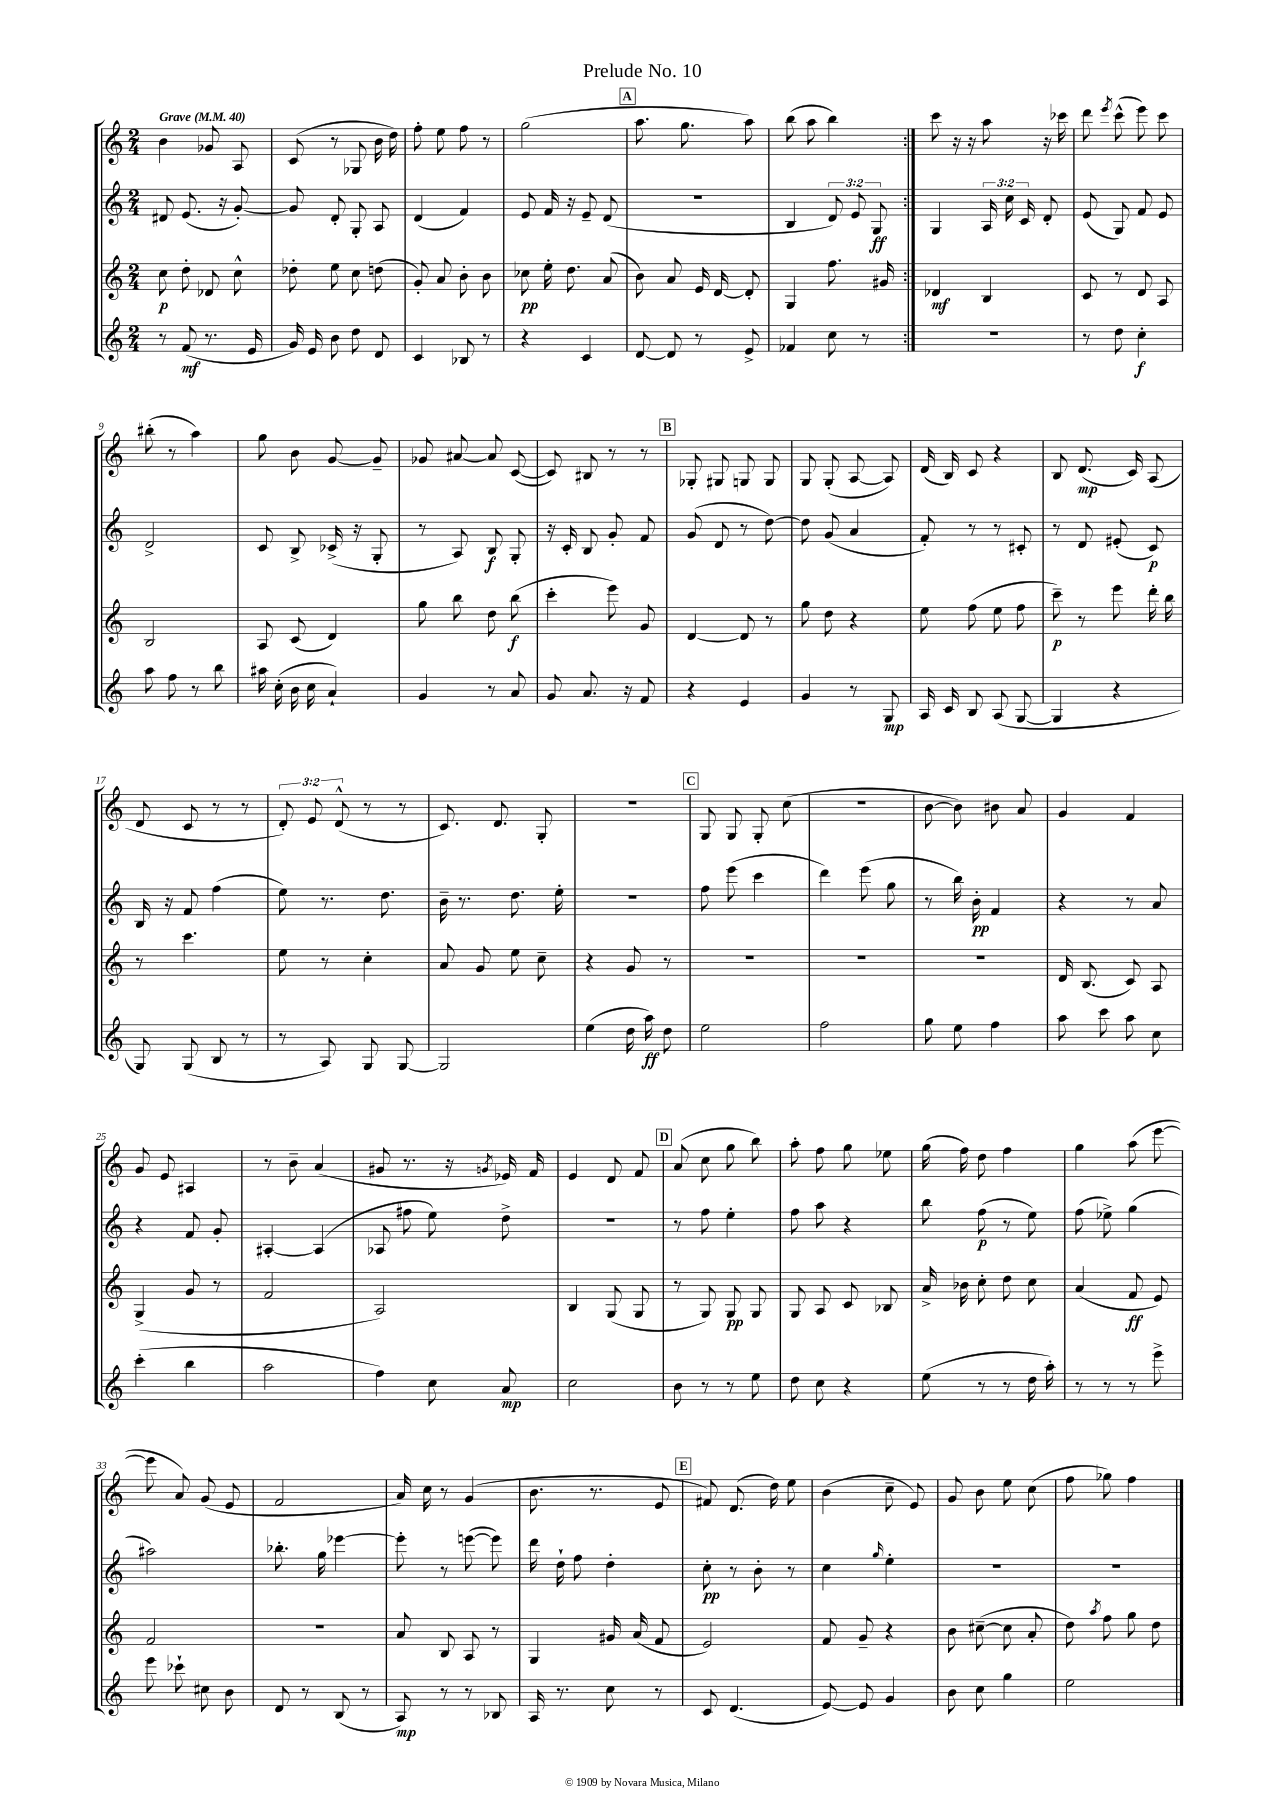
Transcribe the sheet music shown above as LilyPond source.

\header { title = "Prelude No. 10" }
<<
\new StaffGroup <<
\new Staff = "s0" {
    \clef treble \key c \major \numericTimeSignature \time 2/4 \override Staff.TupletNumber.text = #tuplet-number::calc-fraction-text \tempo "Grave" 4 = 40
    \autoBeamOff \repeat volta 2 { b'4 ges'8 a8 |
    c'8( r8 ges8 b'16 d''16) |
    f''8-. e''8 f''8 r8 |
    g''2( |
    \mark \markup { \box "A" } a''8. g''8. a''8) |
    b''8( a''8 b''4) | }
    c'''8 r16 r16 a''8 r16 ces'''16 |
    d'''8 \acciaccatura { e'''8 } c'''8-^( e'''8) c'''8 |
    bis''8-.( r8 a''4) |
    g''8 b'8 g'8~ g'8-- |
    ges'8 ais'8~ ais'8 c'8~( |
    c'8) bis8 r8 r8 |
    \mark \markup { \box "B" } ges8-. gis8 g8 g8 |
    g8 g8-.( a8~ a8) |
    d'16( b16) c'8 r4 |
    b8 d'8.\mp( c'16) a8( |
    d'8 c'8 r8 r8 |
    \tuplet 3/2 { d'8-.) e'8 d'8-^( } r8 r8 |
    c'8.) d'8. g8-. |
    r2 |
    \mark \markup { \box "C" } g8 g8 g8-. c''8( |
    R2 |
    b'8~ b'8) bis'8 a'8 |
    g'4 f'4 |
    g'8 e'8 ais4 |
    r8 b'8-- a'4( |
    gis'8 r8. r16 \acciaccatura { g'8 } ees'16) f'16 |
    e'4 d'8 f'8 |
    \mark \markup { \box "D" } a'8( c''8 g''8 b''8) |
    a''8-. f''8 g''8 ees''8 |
    g''16( f''16) d''8 f''4 |
    g''4 a''8( e'''8~ |
    e'''8 a'8) g'8( e'8 |
    f'2 |
    a'16) c''16 r8 g'4( |
    b'8. r8. e'8 |
    \mark \markup { \box "E" } fis'8) d'8.( d''16) e''8 |
    b'4( c''8-- e'8) |
    g'8 b'8 e''8 c''8( |
    f''8 ges''8) f''4 \bar "|." |
}
\new Staff = "s1" {
    \clef treble \key c \major \numericTimeSignature \time 2/4 \override Staff.TupletNumber.text = #tuplet-number::calc-fraction-text
    \autoBeamOff \repeat volta 2 { dis'8 e'8.( r16 g'8~-.) |
    g'8 d'8-. g8-. a8 |
    d'4( f'4) |
    e'8 f'16 r16 e'8-- d'8( |
    \mark \markup { \box "A" } R2 |
    b4 \tuplet 3/2 { d'8) e'8 g8\ff } | }
    g4 \tuplet 3/2 { a16 c''16 c'16 } d'8-. |
    e'8( g8) f'8 e'8 |
    d'2-> |
    c'8 b8-> ces'16->( r16 g8-. |
    r8 a8) b8\f g8-. |
    r16 c'16-. b8 g'8-. f'8 |
    \mark \markup { \box "B" } g'8( d'8 r8 d''8~) |
    d''8 g'8( a'4 |
    f'8-.) r8 r8 cis'8-. |
    r8 d'8 eis'8-.( c'8\p) |
    b16 r16 f'8 f''4( |
    e''8) r8. d''8. |
    b'16-- r8. d''8. e''16-. |
    R2 |
    \mark \markup { \box "C" } f''8 e'''8( c'''4 |
    d'''4) e'''8( g''8 |
    r8 b''16) b'16-.\pp f'4 |
    r4 r8 a'8 |
    r4 f'8 g'8-. |
    ais4~-. ais4( |
    aes8 fis''8 e''8) d''8-> |
    R2 |
    \mark \markup { \box "D" } r8 f''8 e''4-. |
    f''8 a''8 r4 |
    b''8 f''8\p( r8 e''8) |
    f''8( ees''8->) g''4( |
    ais''2) |
    bes''8.-. g''16 ees'''4~ |
    ees'''8-. r8 e'''8~( e'''8) |
    d'''16 d''16-! f''8 d''4-. |
    \mark \markup { \box "E" } c''8-.\pp r8 b'8-. r8 |
    c''4 \grace { g''16 } e''4-. |
    R2 |
    R2 \bar "|." |
}
\new Staff = "s2" {
    \clef treble \key c \major \numericTimeSignature \time 2/4
    \autoBeamOff \repeat volta 2 { c''8\p d''8-. des'8 c''8-^ |
    des''8-. e''8 c''8 d''8( |
    g'8-.) a'8 b'8-. b'8 |
    ces''8\pp e''16-. d''8. a'8( |
    \mark \markup { \box "A" } b'8) a'8 e'16 d'16~ d'8-. |
    g4 f''8. gis'16 | }
    des'4\mf b4 |
    c'8 r8 d'8 a8 |
    b2 |
    a8 c'8( d'4) |
    g''8 b''8 d''8 b''8\f( |
    c'''4-. e'''8) g'8 |
    \mark \markup { \box "B" } d'4~ d'8 r8 |
    g''8 d''8 r4 |
    e''8 f''8( e''8 f''8 |
    c'''8--\p) r8 e'''8 d'''16-. b''16 |
    r8 c'''4. |
    e''8 r8 c''4-. |
    a'8 g'8 e''8 c''8-- |
    r4 g'8 r8 |
    \mark \markup { \box "C" } R2 |
    R2 |
    R2 |
    d'16 b8.( c'8) a8 |
    g4->( g'8 r8 |
    f'2 |
    a2) |
    b4 g8( g8 |
    \mark \markup { \box "D" } r8 g8) g8\pp g8 |
    g8 a8 c'8 bes8 |
    a'16-> bes'16 c''8-. d''8 c''8 |
    a'4( f'8\ff e'8) |
    f'2 |
    r2 |
    a'8 b8 a8 r8 |
    g4 gis'16 a'16( f'8 |
    \mark \markup { \box "E" } e'2) |
    f'8 g'8-- r4 |
    b'8 cis''8~--( cis''8 a'8-. |
    d''8) \acciaccatura { a''8 } f''8 g''8 d''8 \bar "|." |
}
\new Staff = "s3" {
    \clef treble \key c \major \numericTimeSignature \time 2/4
    \autoBeamOff \repeat volta 2 { r8 f'8\mf( r8. e'16 |
    g'16) e'16 b'8 d''8 d'8 |
    c'4 bes8 r8 |
    r4 c'4 |
    \mark \markup { \box "A" } d'8~ d'8 r8 e'8-> |
    fes'4 c''8 r8 | }
    r2 |
    r8 d''8 c''4-.\f |
    a''8 f''8 r8 b''8 |
    ais''16 c''16-.( b'16 c''16 a'4-!) |
    g'4 r8 a'8 |
    g'8 a'8. r16 f'8 |
    \mark \markup { \box "B" } r4 e'4 |
    g'4 r8 g8\mp |
    a16 c'16 b8 a8( g8~ |
    g4 r4 |
    g8) g8( b8 r8 |
    r8 a8) g8 g8~ |
    g2 |
    e''4( d''16 a''16\ff) d''8 |
    \mark \markup { \box "C" } e''2 |
    f''2 |
    g''8 e''8 f''4 |
    a''8 c'''8 a''8 c''8 |
    c'''4-.( b''4 |
    a''2 |
    f''4) c''8 a'8\mp |
    c''2 |
    \mark \markup { \box "D" } b'8 r8 r8 e''8 |
    d''8 c''8 r4 |
    e''8( r8 r8 d''16 a''16-.) |
    r8 r8 r8 e'''8-> |
    e'''8 ces'''8-! cis''8 b'8 |
    d'8 r8 b8( r8 |
    a8\mp) r8 r8 bes8 |
    a16 r8. c''8 r8 |
    \mark \markup { \box "E" } c'8 d'4.( |
    e'8~) e'8 g'4 |
    b'8 c''8 g''4 |
    e''2 \bar "|." |
}
>>
>>
